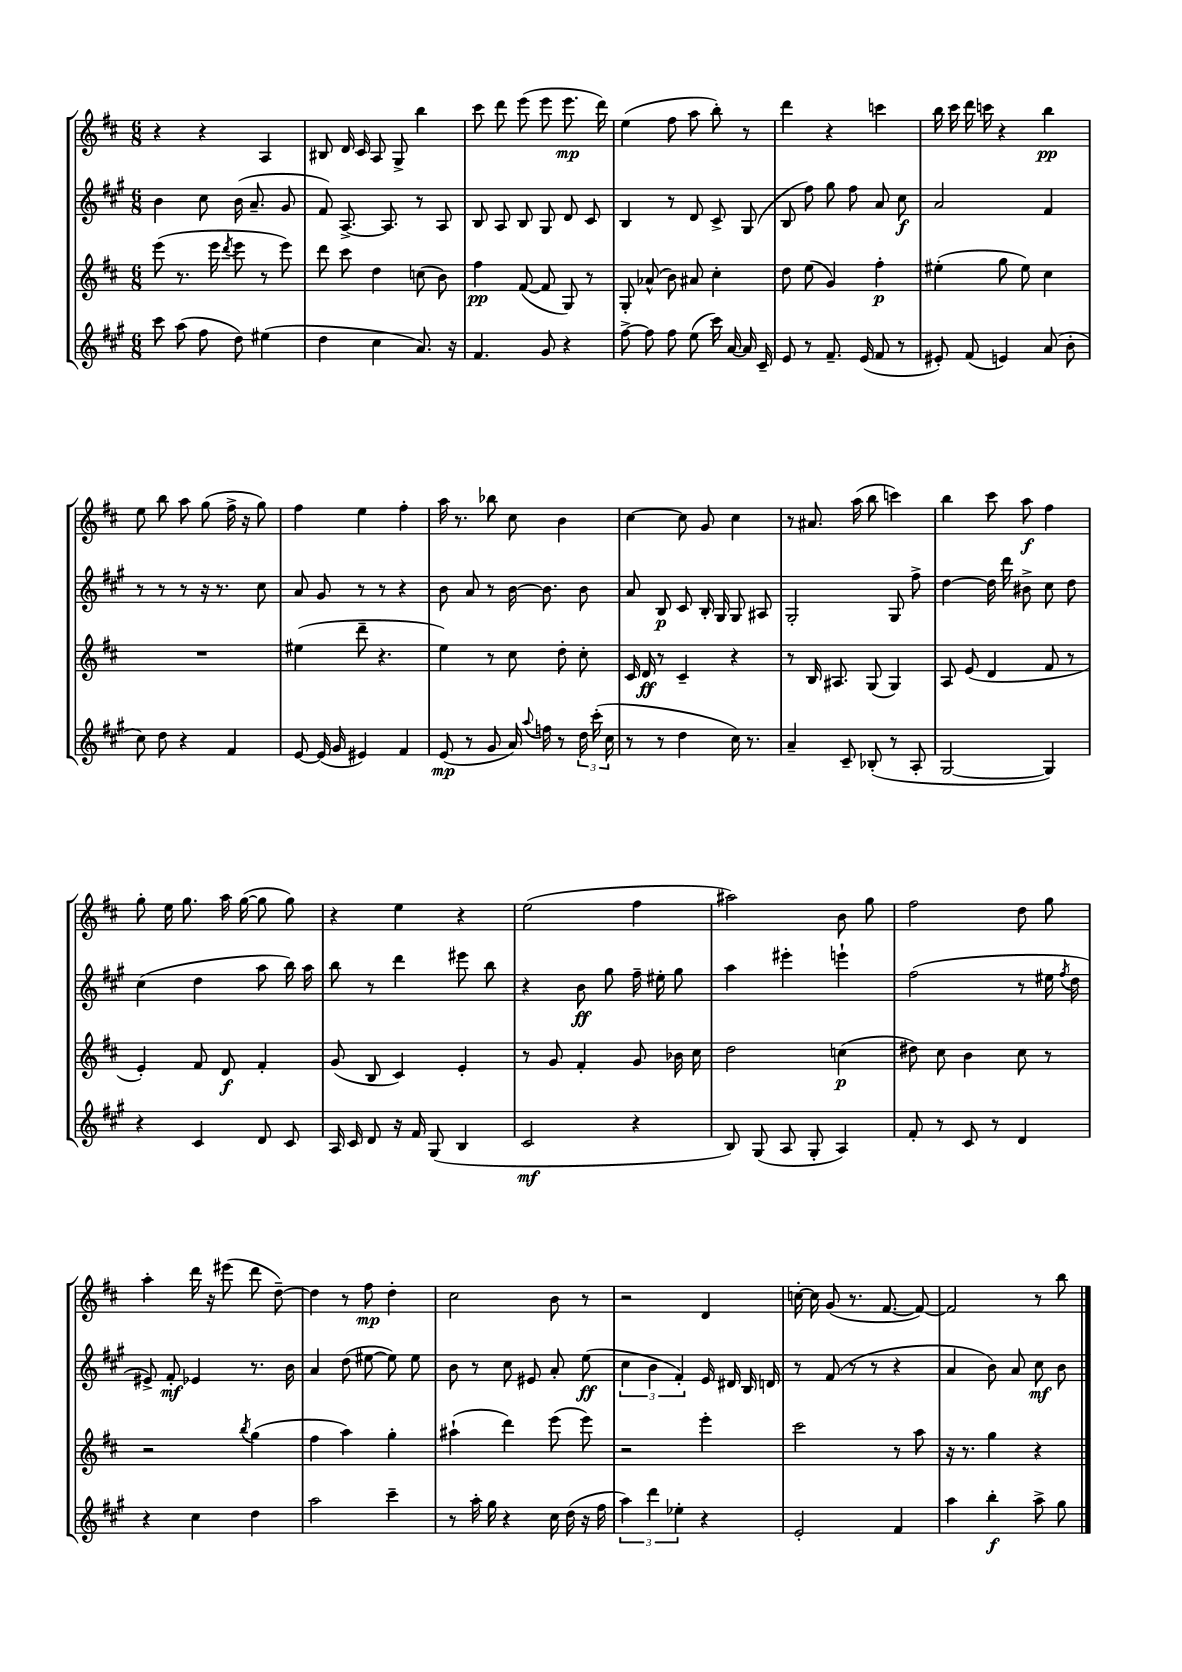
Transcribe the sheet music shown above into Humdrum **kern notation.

**kern	**dynam	**kern	**dynam	**kern	**dynam	**kern	**dynam
*part4	*part4	*part3	*part3	*part2	*part2	*part1	*part1
*staff4	*staff4	*staff3	*staff3	*staff2	*staff2	*staff1	*staff1
*clefG2	*	*clefG2	*	*clefG2	*	*clefG2	*
*k[f#c#g#]	*	*k[f#c#]	*	*k[f#c#g#]	*	*k[f#c#]	*
*M6/8	*	*M6/8	*	*M6/8	*	*M6/8	*
=41	=41	=41	=41	=41	=41	=41	=41
8ccc#\	.	(8eee\	.	4b\	.	4r	.
(8aa\	.	8.r	.	.	.	.	.
8ff#\	.	.	.	8cc#\	.	4r	.
.	.	16eee\	.	.	.	.	.
.	.	8qddd/	.	.	.	.	.
8dd\)	.	8eee\	.	(16b\	.	.	.
.	.	.	.	8.a~/	.	.	.
(4ee#X\	.	8r	.	.	.	4A/	.
.	.	8eee\)	.	8g#/	.	.	.
=42	=42	=42	=42	=42	=42	=42	=42
4dd\	.	8ddd\	.	8f#/)	.	8B#X/	.
.	.	8ccc#\	.	[8.A^/	.	16d/	.
.	.	.	.	.	.	16c#/	.
4cc#\	.	4dd\	.	.	.	8A/	.
.	.	.	.	8.A/]	.	.	.
.	.	.	.	.	.	8G^/	.
8.a/)	.	(8ccn\	.	8r	.	4bb\	.
.	.	8b\)	.	8A/	.	.	.
16r	.	.	.	.	.	.	.
=43	=43	=43	=43	=43	=43	=43	=43
4.f#/	.	4ff#\	pp	8B/	.	8ccc#\	.
.	.	.	.	8A/	.	8ddd\	.
.	.	([8f#/	.	8B/	.	(8eee\	.
8g#/	.	8f#/]	.	8G#/	.	8eee\	.
4r	.	8G/)	.	8d/	.	8.eee\	mp
.	.	8r	.	8c#/	.	.	.
.	.	.	.	.	.	16ddd\)	.
=44	=44	=44	=44	=44	=44	=44	=44
[8ff#^\	.	8G'/	.	4B/	.	(4ee\	.
8ff#\]	.	(8a-X^^/	.	.	.	.	.
8ff#\	.	8b\)	.	8r	.	8ff#\	.
(8ee\	.	8a#X/	.	8d/	.	8aa\	.
16ccc#\)	.	4cc#'\	.	8c#^/	.	8bb'\)	.
[16a/	.	.	.	.	.	.	.
16a/]	.	.	.	(8G#/	.	8r	.
16c#~/	.	.	.	.	.	.	.
=45	=45	=45	=45	=45	=45	=45	=45
8e/	.	8dd\	.	8B/	.	4ddd\	.
8r	.	(8ee\	.	8ff#\)	.	.	.
8.f#~/	.	4g/)	.	8gg#\	.	4r	.
.	.	.	.	8ff#\	.	.	.
(16e/	.	.	.	.	.	.	.
8f#/	.	4ff#'\	p	8a/	.	4cccn\	.
8r	.	.	.	8cc#\	f	.	.
=46	=46	=46	=46	=46	=46	=46	=46
8e#X'/)	.	(4ee#X'\	.	2a/	.	16bb\	.
.	.	.	.	.	.	16ccc#\	.
(8f#/	.	.	.	.	.	16ddd\	.
.	.	.	.	.	.	16cccn\	.
4en/)	.	8gg\	.	.	.	4r	.
.	.	8ee#\)	.	.	.	.	.
(8a/	.	4cc#\	.	4f#/	.	4bb\	pp
8b'\	.	.	.	.	.	.	.
!!LO:LB:g=z
=47	=47	=47	=47	=47	=47	=47	=47
8cc#\)	.	2.r	.	8r	.	8ee\	.
8dd\	.	.	.	8r	.	8bb\	.
4r	.	.	.	8r	.	8aa\	.
.	.	.	.	16r	.	(8gg\	.
.	.	.	.	8.r	.	.	.
4f#/	.	.	.	.	.	16ff#^\	.
.	.	.	.	.	.	16r	.
.	.	.	.	8cc#\	.	8gg\)	.
=48	=48	=48	=48	=48	=48	=48	=48
[8e/	.	(4ee#X\	.	8a/	.	4ff#\	.
(16e/]	.	.	.	8g#/	.	.	.
16g#/	.	.	.	.	.	.	.
4e#X/)	.	8ddd~\	.	8r	.	4ee\	.
.	.	4.r	.	8r	.	.	.
4f#/	.	.	.	4r	.	4ff#'\	.
=49	=49	=49	=49	=49	=49	=49	=49
(8e/	mp	4ee\)	.	8b\	.	16aa\	.
.	.	.	.	.	.	8.r	.
8r	.	.	.	8a/	.	.	.
8g#/	.	8r	.	8r	.	8bb-X\	.
16a/)	.	8cc#\	.	[16b\	.	8cc#\	.
8qqaa/	.	.	.	.	.	.	.
16ffn\	.	.	.	8.b\]	.	.	.
8r	.	8dd'\	.	.	.	4b\	.
24dd\	.	8cc#'\	.	8b\	.	.	.
(24ccc#'\	.	.	.	.	.	.	.
24cc#\	.	.	.	.	.	.	.
=50	=50	=50	=50	=50	=50	=50	=50
8r	.	16c#/	.	8a/	.	[4cc#\	.
.	.	16d/	ff	.	.	.	.
8r	.	8r	.	8B/	p	.	.
4dd\	.	4c#~/	.	8c#/	.	8cc#\]	.
.	.	.	.	16B'/	.	8g/	.
.	.	.	.	16G#/	.	.	.
16cc#\)	.	4r	.	8G#/	.	4cc#\	.
8.r	.	.	.	.	.	.	.
.	.	.	.	8A#X/	.	.	.
=51	=51	=51	=51	=51	=51	=51	=51
4a~/	.	8r	.	2G#'/	.	8r	.
.	.	16B/	.	.	.	8.a#X/	.
.	.	8.A#X/	.	.	.	.	.
8c#~/	.	.	.	.	.	.	.
.	.	.	.	.	.	(16aa\	.
(8B-X'/	.	(8G/	.	.	.	8bb\	.
8r	.	4G/)	.	8G#/	.	4cccn\)	.
8A'/	.	.	.	8ff#^\	.	.	.
=52	=52	=52	=52	=52	=52	=52	=52
[2G#/	.	8A/	.	[4dd\	.	4bb\	.
.	.	(8e/	.	.	.	.	.
.	.	4d/	.	16dd\]	.	8ccc#\	.
.	.	.	.	16ddd\	.	.	.
.	.	.	.	8b#X^\	.	8aa\	f
4G#/])	.	8f#/	.	8cc#\	.	4ff#\	.
.	.	8r	.	8dd\	.	.	.
!!LO:LB:g=z
=53	=53	=53	=53	=53	=53	=53	=53
4r	.	4e'/)	.	(4cc#\	.	8gg'\	.
.	.	.	.	.	.	16ee\	.
.	.	.	.	.	.	8.gg\	.
4c#/	.	8f#/	.	4dd\	.	.	.
.	.	8d/	f	.	.	16aa\	.
.	.	.	.	.	.	([16gg\	.
8d/	.	4f#'/	.	8aa\	.	8gg\]	.
8c#/	.	.	.	16bb\)	.	8gg\)	.
.	.	.	.	16aa\	.	.	.
=54	=54	=54	=54	=54	=54	=54	=54
16A/	.	(8g/	.	8bb\	.	4r	.
16c#/	.	.	.	.	.	.	.
8d/	.	8B/	.	8r	.	.	.
16r	.	4c#/)	.	4ddd\	.	4ee\	.
16f#/	.	.	.	.	.	.	.
(8G#/	.	.	.	.	.	.	.
4B/	.	4e'/	.	8eee#X\	.	4r	.
.	.	.	.	8bb\	.	.	.
=55	=55	=55	=55	=55	=55	=55	=55
2c#/	mf	8r	.	4r	.	(2ee\	.
.	.	8g/	.	.	.	.	.
.	.	4f#'/	.	8b\	ff	.	.
.	.	.	.	8gg#\	.	.	.
4r	.	8g/	.	16ff#~\	.	4ff#\	.
.	.	.	.	16ee#X'\	.	.	.
.	.	16b-X\	.	8gg#\	.	.	.
.	.	16cc#\	.	.	.	.	.
=56	=56	=56	=56	=56	=56	=56	=56
8B/)	.	2dd\	.	4aa\	.	2aa#X\)	.
(8G#/	.	.	.	.	.	.	.
8A/	.	.	.	4eee#X'\	.	.	.
8G#'/	.	.	.	.	.	.	.
4A/)	.	(4ccn\	p	4eeen`\	.	8b\	.
.	.	.	.	.	.	8gg\	.
=57	=57	=57	=57	=57	=57	=57	=57
8f#'/	.	8dd#X\)	.	(2ff#\	.	2ff#\	.
8r	.	8cc#\	.	.	.	.	.
8c#/	.	4b\	.	.	.	.	.
8r	.	.	.	.	.	.	.
4d/	.	8cc#\	.	8r	.	8dd\	.
.	.	8r	.	16ee#X\	.	8gg\	.
.	.	.	.	8qff#/	.	.	.
.	.	.	.	16dd\	.	.	.
!!LO:LB:g=z
=58	=58	=58	=58	=58	=58	=58	=58
4r	.	2r	.	8e#X^/)	.	4aa'\	.
.	.	.	.	8f#'/	mf	.	.
4cc#\	.	.	.	4e-X/	.	16ddd\	.
.	.	.	.	.	.	16r	.
.	.	.	.	.	.	(8eee#X\	.
.	.	8qbb/	.	.	.	.	.
4dd\	.	(4gg\	.	8.r	.	8ddd\	.
.	.	.	.	.	.	[8dd~\)	.
.	.	.	.	16b\	.	.	.
=59	=59	=59	=59	=59	=59	=59	=59
2aa\	.	4ff#\	.	4a/	.	4dd\]	.
.	.	4aa\)	.	(8dd\	.	8r	.
.	.	.	.	[8ee#X\	.	8ff#\	mp
4ccc#~\	.	4gg'\	.	8ee#\])	.	4dd'\	.
.	.	.	.	8ee#\	.	.	.
=60	=60	=60	=60	=60	=60	=60	=60
8r	.	(4aa#X`\	.	8b\	.	2cc#\	.
16aa'\	.	.	.	8r	.	.	.
16gg#\	.	.	.	.	.	.	.
4r	.	4ddd\)	.	8cc#\	.	.	.
.	.	.	.	8e#X/	.	.	.
16cc#\	.	(8eee\	.	8a'/	.	8b\	.
(16dd\	.	.	.	.	.	.	.
16r	.	8eee\)	.	(8ee\	ff	8r	.
16ff#\	.	.	.	.	.	.	.
=61	=61	=61	=61	=61	=61	=61	=61
6aa\)	.	2r	.	6cc#\	.	2r	.
6ddd\	.	.	.	6b\	.	.	.
6ee-X'\	.	.	.	6f#'/)	.	.	.
4r	.	4eee'\	.	16e/	.	4d/	.
.	.	.	.	16d#X/	.	.	.
.	.	.	.	16B/	.	.	.
.	.	.	.	16dn/	.	.	.
=62	=62	=62	=62	=62	=62	=62	=62
2e'/	.	2ccc#\	.	8r	.	[16ccn'\	.
.	.	.	.	.	.	16cc\]	.
.	.	.	.	(8f#/	.	(8g/	.
.	.	.	.	8r	.	8.r	.
.	.	.	.	8r	.	.	.
.	.	.	.	.	.	[8.f#/	.
4f#/	.	8r	.	4r	.	.	.
.	.	8aa\	.	.	.	8f#/_)	.
=63	=63	=63	=63	=63	=63	=63	=63
4aa\	.	16r	.	4a/	.	2f#/]	.
.	.	8.r	.	.	.	.	.
4bb'\	f	4gg\	.	8b\)	.	.	.
.	.	.	.	8a/	.	.	.
8aa^\	.	4r	.	8cc#\	mf	8r	.
8gg#\	.	.	.	8b\	.	8bb\	.
==	==	==	==	==	==	==	==
*-	*-	*-	*-	*-	*-	*-	*-
